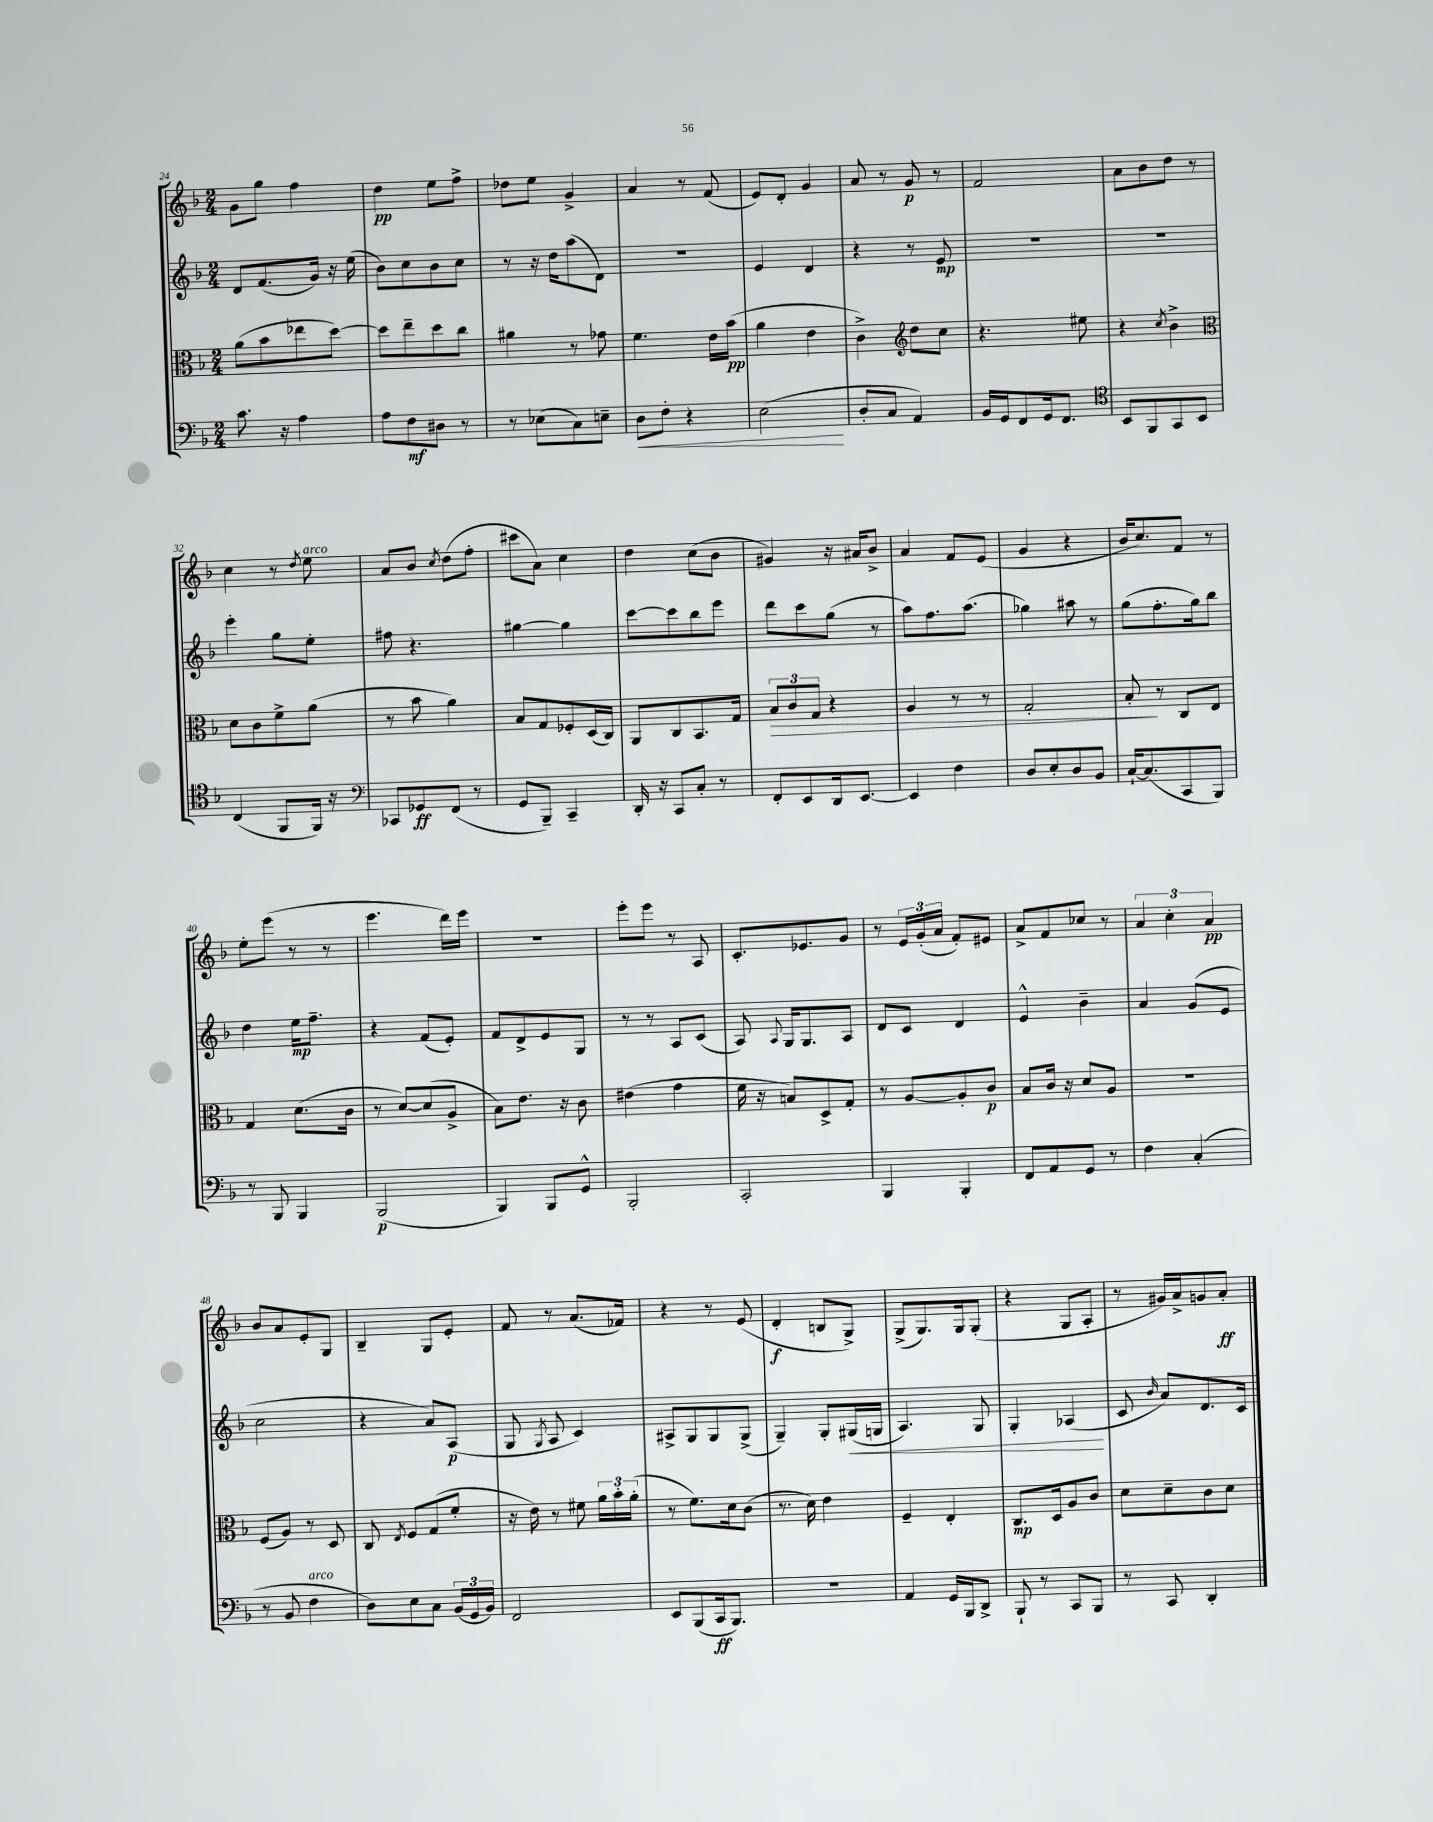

**kern	**kern	**kern	**kern
*staff4	*staff3	*staff2	*staff1
*clefF4	*clefC3	*clefG2	*clefG2
*k[b-]	*k[b-]	*k[b-]	*k[b-]
*M2/4	*M2/4	*M2/4	*M2/4
8.c	(8a	8d	8g
.	8b-	(8.f	8gg
16r	.	.	.
4A	8ee-	.	4ff
.	.	16g)	.
.	[8dd)	16r	.
.	.	(16ee	.
=	=	=	=
8A	8dd]	8b-)	4dd
8F	8ee~	8cc	.
8D#	8dd	8b-	8ee
8r	8cc	8cc	8ff^
=	=	=	=
8r	4a#	8r	8dd-
(8E-	.	16r	8ee
.	.	16dd	.
8C)	8r	(8aa	4g^
8E~	8g-	8d)	.
=	=	=	=
8D	4.f	2r	4a
8F'	.	.	.
4r	.	.	8r
.	16e	.	(8f
.	(16b-	.	.
=	=	=	=
(2E	4a	4e	8e)
.	.	.	8d'
.	4e	4d	4g
=	=	=	=
8D'	4c^)	4r	8a
8C	.	.	8r
*	*clefG2	*	*
4AA)	8dd	8r	8g
.	8cc	8e	8r
=	=	=	=
16BB-	4.r	2r	2f
16GG	.	.	.
8FF	.	.	.
16GG	.	.	.
8.FF	.	.	.
.	8ee#	.	.
=	=	=	=
*clefC4	*	*	*
8BB-	4r	2r	8a
8FF	.	.	8b-
.	8qcc	.	.
8GG	4b-^	.	8dd
8BB-	.	.	8r
=	=	=	=
*	*clefC3	*	*
(4C	8d	4eee'	4cc
.	8c	.	.
8FF	8f^	8gg	8r
.	.	.	8qdd
16FF)	(8a	8ee'	8ee
16r	.	.	.
=	=	=	=
*clefF4	*	*	*
8CC-	8r	8ff#	8a
8GG-	8b-	4.r	8b-
.	.	.	8qcc
(8FF	4a)	.	(8dd
8r	.	.	8ff'
=	=	=	=
8GG	8B-	[4gg#	8ccc#
8BBB-~)	8G	.	8a)
4CC~	8F-'	4gg#]	4cc
.	(16D	.	.
.	16C)	.	.
=	=	=	=
16DD'	8AA	[8ccc	4dd
16r	.	.	.
8CC	8C	8ccc]	.
8C'	8.BB-	8bb-	(8cc
8r	.	8eee	8b-
.	16G	.	.
=	=	=	=
8FF'	12B-	8ddd	4g#)
.	12c	.	.
8EE	.	8ccc	.
.	12G	.	.
16DD	4r	(8gg	16r
[8.EE	.	.	16a#
.	.	8r	8b-^
=	=	=	=
4EE]	4A	8aa)	4a
.	.	8.ff	.
4F	8r	.	8f
.	.	(8.aa	.
.	8r	.	(8e
=	=	=	=
8D	2G'	4gg-)	4g
8E'	.	.	.
8D	.	8aa#	4r
8BB-	.	8r	.
=	=	=	=
[16C`	8B-'	(8gg	16b-
(8.C]	.	.	8.cc)
.	8r	8.ff'	.
8CC	8C	.	8f
.	.	16gg)	.
8BBB-)	8E	8bb-	8r
=	=	=	=
8r	4G	4dd	8ee'
8BBB-	.	.	(8eee
4BBB-	(8.d	16ee	8r
.	.	8.ff~	.
.	.	.	8r
.	16c	.	.
=	=	=	=
(2BBB-	8r	4r	4.eee
.	[8d)	.	.
.	(8d]	(8f	.
.	8A^	8e')	16ddd)
.	.	.	16eee
=	=	=	=
4BBB-)	8B-)	8f	2r
.	8.e	8d^	.
8BBB-	.	8e	.
.	16r	.	.
8GG^^	8c	8G	.
=	=	=	=
2BBB-'	(4e#	8r	8eee'
.	.	8r	8eee
.	4g	8A	8r
.	.	(8c	8A
=	=	=	=
2CC'	16f	8A)	8.c'
.	16r	.	.
.	.	8qqA	.
.	8B)	16G	.
.	.	8.G	8.e-
.	8D^	.	.
.	8G'	8A	8g
=	=	=	=
4BBB-	8r	8d	8r
.	[8A	8c	24e
.	.	.	(24g'
.	.	.	24a
4BBB-'	8A']	4d	8f')
.	8c	.	8e#
=	=	=	=
8FF	8B-	4e^^	8a^
8AA	16c	.	8f
.	16r	.	.
8GG	8d	4b-~	8cc-
8r	8A	.	8r
=	=	=	=
4F	2r	4a	6a
.	.	.	6cc'
(4C'	.	(8g	.
.	.	.	6a
.	.	8e	.
=	=	=	=
8r	(8F	2cc	8b-
8BB-	8A)	.	8a
4F	8r	.	8e'
.	8D	.	8G
=	=	=	=
8D)	8C	4r	4B-~
.	8qE	.	.
8E	8F	.	.
8C	(8G	8a)	8G
(24BB-	8f'	(8A	8e'
24GG	.	.	.
24BB-)	.	.	.
=	=	=	=
2FF	16r	8G	8f
.	16e)	.	.
.	.	8qG	.
.	8r	8A	8r
.	8f#	4c)	(8.a
.	24a	.	.
.	24b-'	.	.
.	.	.	16f-)
.	(24a'	.	.
=	=	=	=
8EE	8r	8A#^	4r
(8BBB-	8.f)	8G	.
16CC	.	8G	8r
8.BBB-)	16d	.	.
.	(8c	(8G^	(8e
=	=	=	=
2r	8.r	4G~)	4d'
.	16d)	.	.
.	4e	8G'	8B
.	.	(16G#	8G^)
.	.	16G	.
=	=	=	=
4AA	4F~	4.A)	(8G^
.	.	.	8.G)
16GG	4E'	.	.
16BBB-	.	.	16G
8DD^	.	8G	(8G'
=	=	=	=
8BBB-`	8.C	4G'	4r
8r	.	.	.
.	16D	.	.
8CC	8A	(4A-	8G
8BBB-	8c	.	8A'
=	=	=	=
8r	8d	8c	8r
.	.	16qqb-	.
8CC	8d~	8a)	16g#)
.	.	.	16a^
4DD'	8c	8.d	8g
.	8d	.	8a'
.	.	16c	.
==	==	==	==
*-	*-	*-	*-
